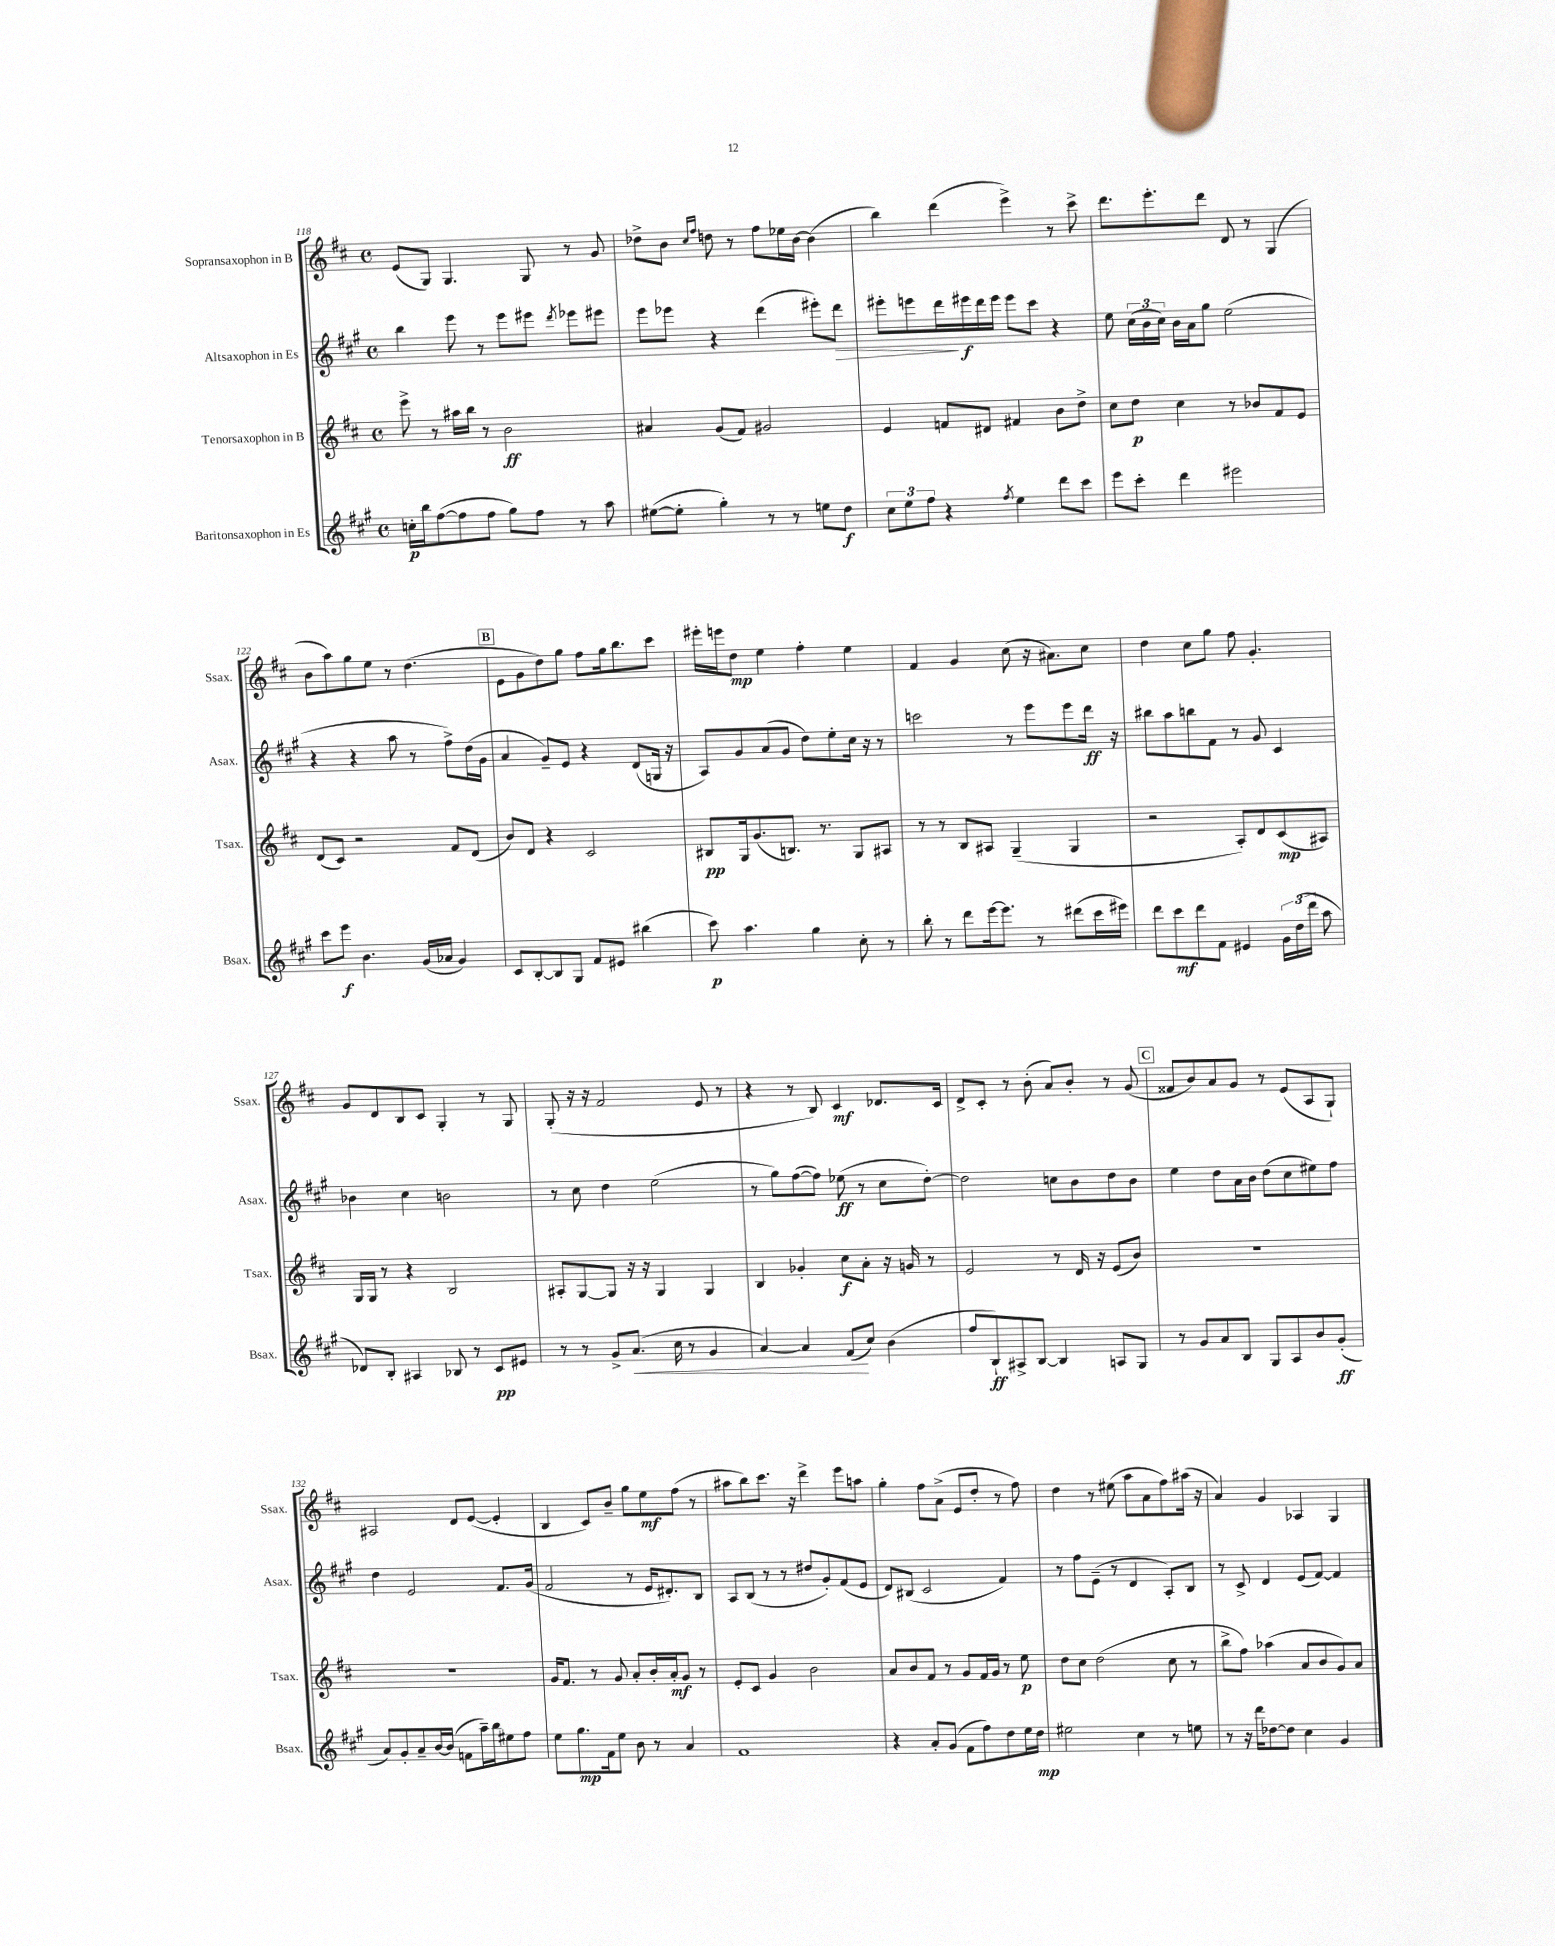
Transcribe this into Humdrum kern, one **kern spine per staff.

**kern	**kern	**kern	**kern
*staff4	*staff3	*staff2	*staff1
*clefG2	*clefG2	*clefG2	*clefG2
*k[f#c#g#]	*k[f#c#]	*k[f#c#g#]	*k[f#c#]
*M4/4	*M4/4	*M4/4	*M4/4
*met(c)	*met(c)	*met(c)	*met(c)
16cc'	8eee^	4bb	(8e
16bb	.	.	.
([8ff#	8r	.	8G)
8ff#]	16aa#	8eee	4.G
.	16bb	.	.
8ff#	8r	8r	.
8gg#)	2b	8eee	.
8ff#	.	8eee#	8G
.	.	8qddd	.
8r	.	8eee-	8r
8aa	.	8eee#	8g
=	=	=	=
([8ee#	4a#	8eee	8dd-^
8ee#']	.	8eee-	8b
.	.	.	16qqcc#
.	.	.	16qqff#
4gg#')	(8g	4r	8dd
.	8f#)	.	8r
8r	2g#	(4ddd	8ff#
8r	.	.	16ee-
.	.	.	[16b
8ee	.	8eee#')	(4b]
8dd	.	8ddd	.
=	=	=	=
12cc#	4e	8eee#'	4bb)
12ee	.	.	.
.	.	8eee	.
12ff#	.	.	.
4r	8f	16ddd	(4ddd
.	.	16eee#	.
.	8d#	16ddd	.
.	.	16eee#	.
8qff#	.	.	.
4ee	4f#	8eee#	4eee^)
.	.	8ccc#	.
8ddd	8b	4r	8r
8ccc#	8dd^	.	8ccc#^
=	=	=	=
8eee	8cc#	8ee	8.ddd
8ccc#'	8dd	(24cc#	.
.	.	24b	.
.	.	.	8.eee'
.	.	24cc#)	.
4ddd	4cc#	16b	.
.	.	16a	.
.	.	8gg#	8ddd
2eee#	8r	(2ee	8d
.	8b-	.	8r
.	8f#	.	(4G
.	8e	.	.
=	=	=	=
8ccc#	(8d	4r	8b
8eee	8c#)	.	8aa)
4.b	2r	4r	8gg
.	.	.	8ee
.	.	8aa	8r
(16g#	.	8r	(4.dd
16a-	.	.	.
4g#)	8f#	8ff#^)	.
.	(8d	(16dd	.
.	.	16g#	.
=	=	=	=
8c#	8b)	4a	8e
[8B'	8d	.	8g
8B]	4r	8g#~)	8dd)
8G#	.	8e	8gg
8f#	2c#	4r	8ff#
8e#	.	.	16gg
.	.	.	8.bb
(4bb#	.	(8d	.
.	.	16G	8ccc#
.	.	16r	.
=	=	=	=
8ccc#)	8B#	8A)	16eee#'
.	.	.	16eee
4.aa	16G	8g#	8dd
.	(8.g	.	.
.	.	(8a	4ee
.	8.B)	8g#	.
4gg#	.	8dd)	4ff#'
.	8.r	.	.
.	.	8ee'	.
8cc#'	8G	16cc#	4ee
.	.	16r	.
8r	8A#	8r	.
=	=	=	=
8bb'	8r	2ccc	4f#
8r	8r	.	.
8ddd	8B	.	4g
[16eee	8A#	.	.
8.eee]	.	.	.
.	(4G~	8r	(8cc#
8r	.	8eee	16r
.	.	.	8.a#)
(8ddd#	4G	8eee	.
16ccc#	.	16ddd	8cc#
16eee#)	.	16r	.
=	=	=	=
8ddd	2r	8bb#	4dd
8ccc#	.	8aa	.
8ddd	.	8bb	8cc#
8f#	.	8f#	8gg
4e#	8A')	8r	8ff#
.	8d	8g#	4.g'
24g#	(8c#	4c#	.
(24dd	.	.	.
24ddd	.	.	.
8aa	8A#)	.	.
=	=	=	=
8d-)	16G	4b-	8g
.	16G	.	.
8B'	8r	.	8d
4A#	4r	4cc#	8B
.	.	.	8c#
8B-	2B	2b	4G'
8r	.	.	.
8c#	.	.	8r
8e#	.	.	8G
=	=	=	=
8r	8A#'	8r	(8G'
8r	[8G	8cc#	16r
.	.	.	16r
8g#^	8G]	4dd	2f#
(8.a	16r	.	.
.	16r	.	.
.	4G	(2ee	.
16cc#	.	.	.
8r	.	.	.
4g#	4G	.	8e
.	.	.	8r
=	=	=	=
[4a)	4B	8r	4r
.	.	8gg#)	.
4a]	4g-'	([8ff#	8r
.	.	8ff#])	8B)
(8f#	8cc#	(8ee-	4c#
8cc#)	8a'	8r	.
(4b	16r	8cc#	8.d-
.	16g	.	.
.	8r	[8dd')	.
.	.	.	16c#
=	=	=	=
8ff#	2e	2dd]	8d^
8B`)	.	.	8c#'
8A#^	.	.	8r
[8B	.	.	(8b'
4B]	8r	8cc	8a)
.	16d	8b	8b'
.	16r	.	.
8A	(8e	8dd	8r
8G#	8b)	8b	(8g
=	=	=	=
8r	1r	4ee	8f##
8g#	.	.	8b)
8a	.	8dd	8a
8B	.	16a	8g
.	.	16b	.
8G#	.	(8dd	8r
8A	.	8cc#	(8e
8b	.	8ee#)	8A
(8g#'	.	8ff#	8G`)
=	=	=	=
8a)	1r	4dd	2A#
8g#'	.	.	.
8a~	.	2e	.
[16b	.	.	.
(16b]	.	.	.
8f	.	.	8d
16aa~)	.	.	([8e
16bb	.	.	.
8ee#	.	8.f#	4e']
8ff#	.	.	.
.	.	(16g#	.
=	=	=	=
8ee	16g	2f#	4B
.	8.f#	.	.
8.gg#	.	.	.
.	8r	.	8c#)
16f#	.	.	.
8ee	8g	.	8b~
8b	8a'	8r	8gg
8r	16b'	16e	8ee
.	16a'	8.d#')	.
4a	8g	.	(8ff#
.	8r	8B	8r
=	=	=	=
1f#	8e'	8A	8aa#
.	8c#	(8B	8bb)
.	4g	8r	8.ccc#
.	.	8r	.
.	.	.	16r
.	2b	8dd#	4ddd^
.	.	8g#')	.
.	.	(8f#	8eee
.	.	8e	8aa
=	=	=	=
4r	8a	8d)	4gg'
.	8b	(8B#	.
8a'	8f#	2c#	8ff#
(8g#	8r	.	(8a^
8f#	8g	.	8e
8ff#)	16f#	.	8dd'
.	16g	.	.
8dd	8r	4f#)	8r
16ee	8ee	.	8ff#)
16dd	.	.	.
=	=	=	=
2ee#	8dd	8r	4dd
.	8cc#	8ff#	.
.	(2dd	(8e~	8r
.	.	8r	(8ee#
4cc#	.	4d	8aa
.	.	.	8a
8r	8cc#	8A')	8ff#)
8ee	8r	8B	(16aa#
.	.	.	16r
=	=	=	=
8r	8bb^	8r	4a)
16r	8ff#)	8c#^	.
16ddd	.	.	.
[8dd-	(4aa-	4d	4g
8dd-]	.	.	.
4cc#	8a	(8e	4A-
.	8b	[8f#)	.
4g#	8g)	4f#]	4G
.	8a	.	.
==	==	==	==
*-	*-	*-	*-
